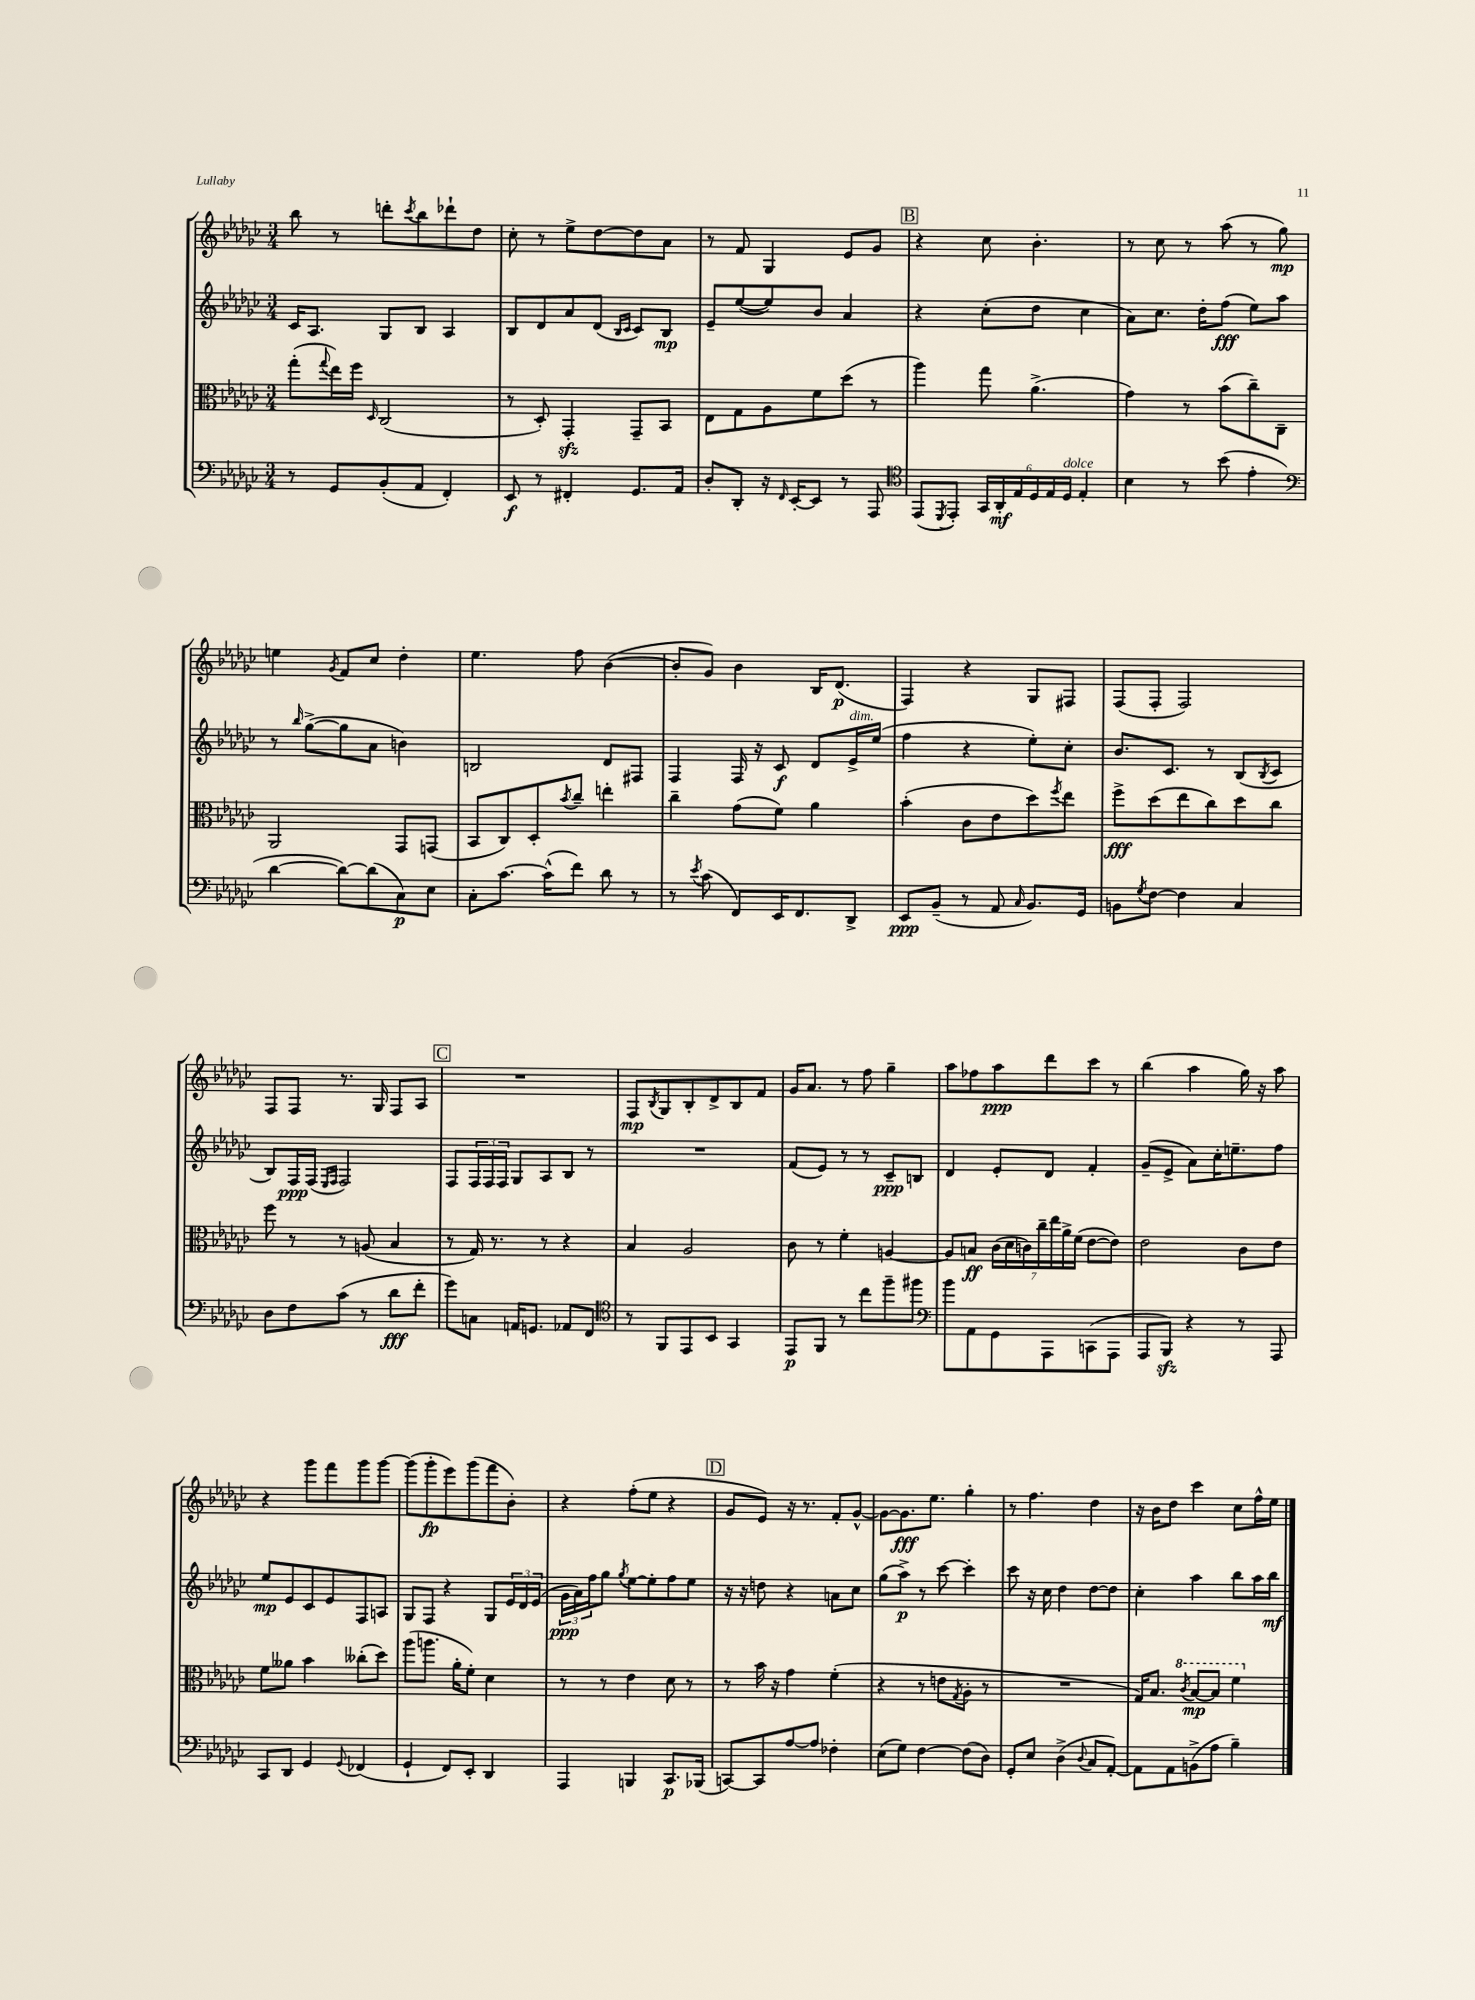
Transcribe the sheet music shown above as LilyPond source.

<<
\new StaffGroup <<
\new Staff = "s0" {
    \clef treble \key ges \major \numericTimeSignature \time 3/4
    bes''8 r8 d'''8-. \acciaccatura { ces'''8 } bes''8 des'''8-! des''8 |
    ces''8-. r8 ees''8-> des''8~ des''8 aes'8 |
    r8 f'8 ges4 ees'8 ges'8 |
    \mark \markup { \box "B" } r4 ces''8 bes'4.-. |
    r8 ces''8 r8 aes''8( r8 ges''8\mp) |
    e''4 \acciaccatura { ges'8 } f'8 ces''8 des''4-. |
    ees''4. f''8 bes'4~( |
    bes'8-. ges'8) bes'4 bes16 des'8.\p( |
    f4) r4 ges8 fis8 |
    f8( f8-. f2) |
    f8 f8 r8. ges16 f8 aes8 |
    \mark \markup { \box "C" } R2. |
    f8\mp \acciaccatura { bes8 } ges8 bes8-. des'8-> bes8 f'8 |
    ges'16 aes'8. r8 f''8 ges''4-- |
    aes''8 fes''8 aes''8\ppp des'''8 ces'''8 r8 |
    bes''4( aes''4 ges''16) r16 aes''8 |
    r4 ges'''8 f'''8 ges'''8 ges'''8~ |
    ges'''8( ges'''8-.\fp ees'''8) ges'''8( f'''8 bes'8-.) |
    r4 f''8-.( ees''8 r4 |
    \mark \markup { \box "D" } ges'8 ees'8) r16 r8. f'8-. ges'8~-^ |
    ges'8~ ges'8.\fff ees''8. ges''4-. |
    r8 f''4. des''4 |
    r16 bes'16 des''8 ces'''4 ces''8 f''16-^ ees''16 \bar "|." |
}
\new Staff = "s1" {
    \clef treble \key ges \major \numericTimeSignature \time 3/4
    ces'16 aes8. ges8 bes8 aes4 |
    bes8 des'8 aes'8 des'8( \grace { bes16 ces'16 } ces'8) bes8\mp |
    ees'8-- ees''8~( ees''8) bes'8 aes'4 |
    \mark \markup { \box "B" } r4 ces''8-.( des''8 ces''4 |
    aes'8) ces''8. des''16-. f''8\fff( ees''8) aes''8 |
    r8 \grace { bes''16 } ges''8~->( ges''8 aes'8 b'4) |
    b2 des'8 fis8 |
    f4 f16 r16 ces'8\f des'8 ees'16->^\markup { \italic "dim." } ees''16( |
    f''4 r4 ees''8-.) ces''8-. |
    bes'8. ces'8. r8 bes8( \acciaccatura { bes8 } ces'8 |
    bes8) f16\ppp f16( \grace { ees16 f16 } f2) |
    \mark \markup { \box "C" } f8 \tuplet 3/2 { f16 f16 f16 } ges8 aes8 bes8 r8 |
    R2. |
    f'8( ees'8) r8 r8 ces'8--\ppp b8 |
    des'4 ees'8-. des'8 f'4-. |
    ges'8--( ees'8-> aes'8) ces''16-. e''8.-- f''8 |
    ees''8\mp ees'8 ces'8 ees'8 f8 a8 |
    ges8 f8 r4 ges8 \tuplet 3/2 { ees'16 des'16 ees'16( } |
    \tuplet 3/2 { ges'16\ppp aes'16) f''16 } ges''8 \acciaccatura { ges''8 } ees''8~ ees''8-. f''8 ees''8 |
    \mark \markup { \box "D" } r16 r16 d''8 r4 a'8 ces''8 |
    ges''8( aes''8->\p) r8 ces'''8~ ces'''4-. |
    ces'''8 r16 ces''16 des''4 des''8~ des''8 |
    ces''4-. aes''4 bes''8 aes''16 bes''16\mf \bar "|." |
}
\new Staff = "s2" {
    \clef alto \key ges \major \numericTimeSignature \time 3/4
    ges''8-.( \appoggiatura { ges''8 } ees''16) f''16 \grace { des16 } ces2( |
    r8 des8-.) ges,4-.\sfz ges,8-- bes,8 |
    ees8 ges8 aes8 f'8 des''8( r8 |
    \mark \markup { \box "B" } aes''4) ges''8 aes'4.->( |
    ges'4) r8 bes'8( ces''8--) ces8-- |
    aes,2 ges,8 g,8( |
    bes,8 ces8) des8-. \acciaccatura { bes'8 } ces''8-- e''4-. |
    ces''4-- ges'8( f'8) aes'4 |
    bes'4-.( ces'8 ees'8 des''8) \acciaccatura { f''8 } ees''8 |
    f''8->\fff des''8( ees''8 ces''8) des''8 ces''8 |
    f''8 r8 r8 a8( bes4 |
    \mark \markup { \box "C" } r8 ges16) r8. r8 r4 |
    bes4 aes2 |
    ces'8 r8 f'4-. a4~ |
    a8 b8\ff \tuplet 7/4 { ces'16( des'16 c'16) ces''16-- ees''16 aes'16-> f'16( } ees'8~ ees'8) |
    ees'2 ces'8 ees'8 |
    f'8 aeses'8 bes'4 ceses''8-.( des''8) |
    aes''8( a''8. aes'16-. f'8-.) des'4 |
    r8 r8 ees'4 des'8 r8 |
    \mark \markup { \box "D" } r8 bes'16 r16 ges'4 f'4-.( |
    r4 r8 e'8 \acciaccatura { ges8 } aes8-. r8 |
    R2. |
    ges16) bes8. \ottava #1 \acciaccatura { ces''8 } bes'8~\mp bes'8 f''4 \ottava #0 \bar "|." |
}
\new Staff = "s3" {
    \clef bass \key ges \major \numericTimeSignature \time 3/4
    r8 ges,8 bes,8-.( aes,8 f,4-.) |
    ees,8\f r8 fis,4-. ges,8. aes,16 |
    des8-. des,8-. r16 \grace { f,16 } ees,16~-. ees,8 r8 aes,,8 |
    \mark \markup { \box "B" } \clef tenor ees,8( \acciaccatura { des,8 } ees,8-.) \tuplet 6/4 { ges,16 aes,16-.\mf ees16 des16 ees16 des16^\markup { \italic "dolce" } } ees4-. |
    bes4 r8 bes'8( ees'4-. |
    \clef bass des'4~ des'8~) des'8( ces8\p) ees8 |
    ces8-. ces'8.~ ces'16-^( f'8) des'8 r8 |
    r8 \acciaccatura { ees'8 } ces'8( f,8) ees,16 f,8. des,8-> |
    ees,8\ppp bes,8--( r8 aes,8 \grace { ces16 } bes,8.) ges,16 |
    b,8 \acciaccatura { ges8 } f8~ f4 ces4 |
    des8 f8 ces'8( r8 des'8\fff f'8-. |
    \mark \markup { \box "C" } ges'8) c8 a,16 g,8. aes,8 f,8 |
    \clef tenor r8 f,8 ees,8 bes,8 ges,4 |
    ees,8\p f,8 r8 ces''8 f''8-- fis''8 |
    \clef bass bes'8 aes,8 ges,8 aes,,8 c,8( aes,,8 |
    aes,,8 bes,,8\sfz) r4 r8 aes,,8 |
    ces,8 des,8 ges,4 \appoggiatura { ges,8 } fes,4( |
    ges,4-! f,8) ees,8-. des,4 |
    aes,,4 b,,4 ces,8.\p bes,,16( |
    \mark \markup { \box "D" } c,8~) c,8 aes8~ aes8 fes4-. |
    ees8( ges8) f4~ f8( des8) |
    ges,8-. ees8 des4->( \appoggiatura { des8 } ces8 aes,8~-.) |
    aes,8 aes,8 b,8->( aes8 bes4--) \bar "|." |
}
>>
>>
\layout { \context { \Score \remove "Bar_number_engraver" } }
